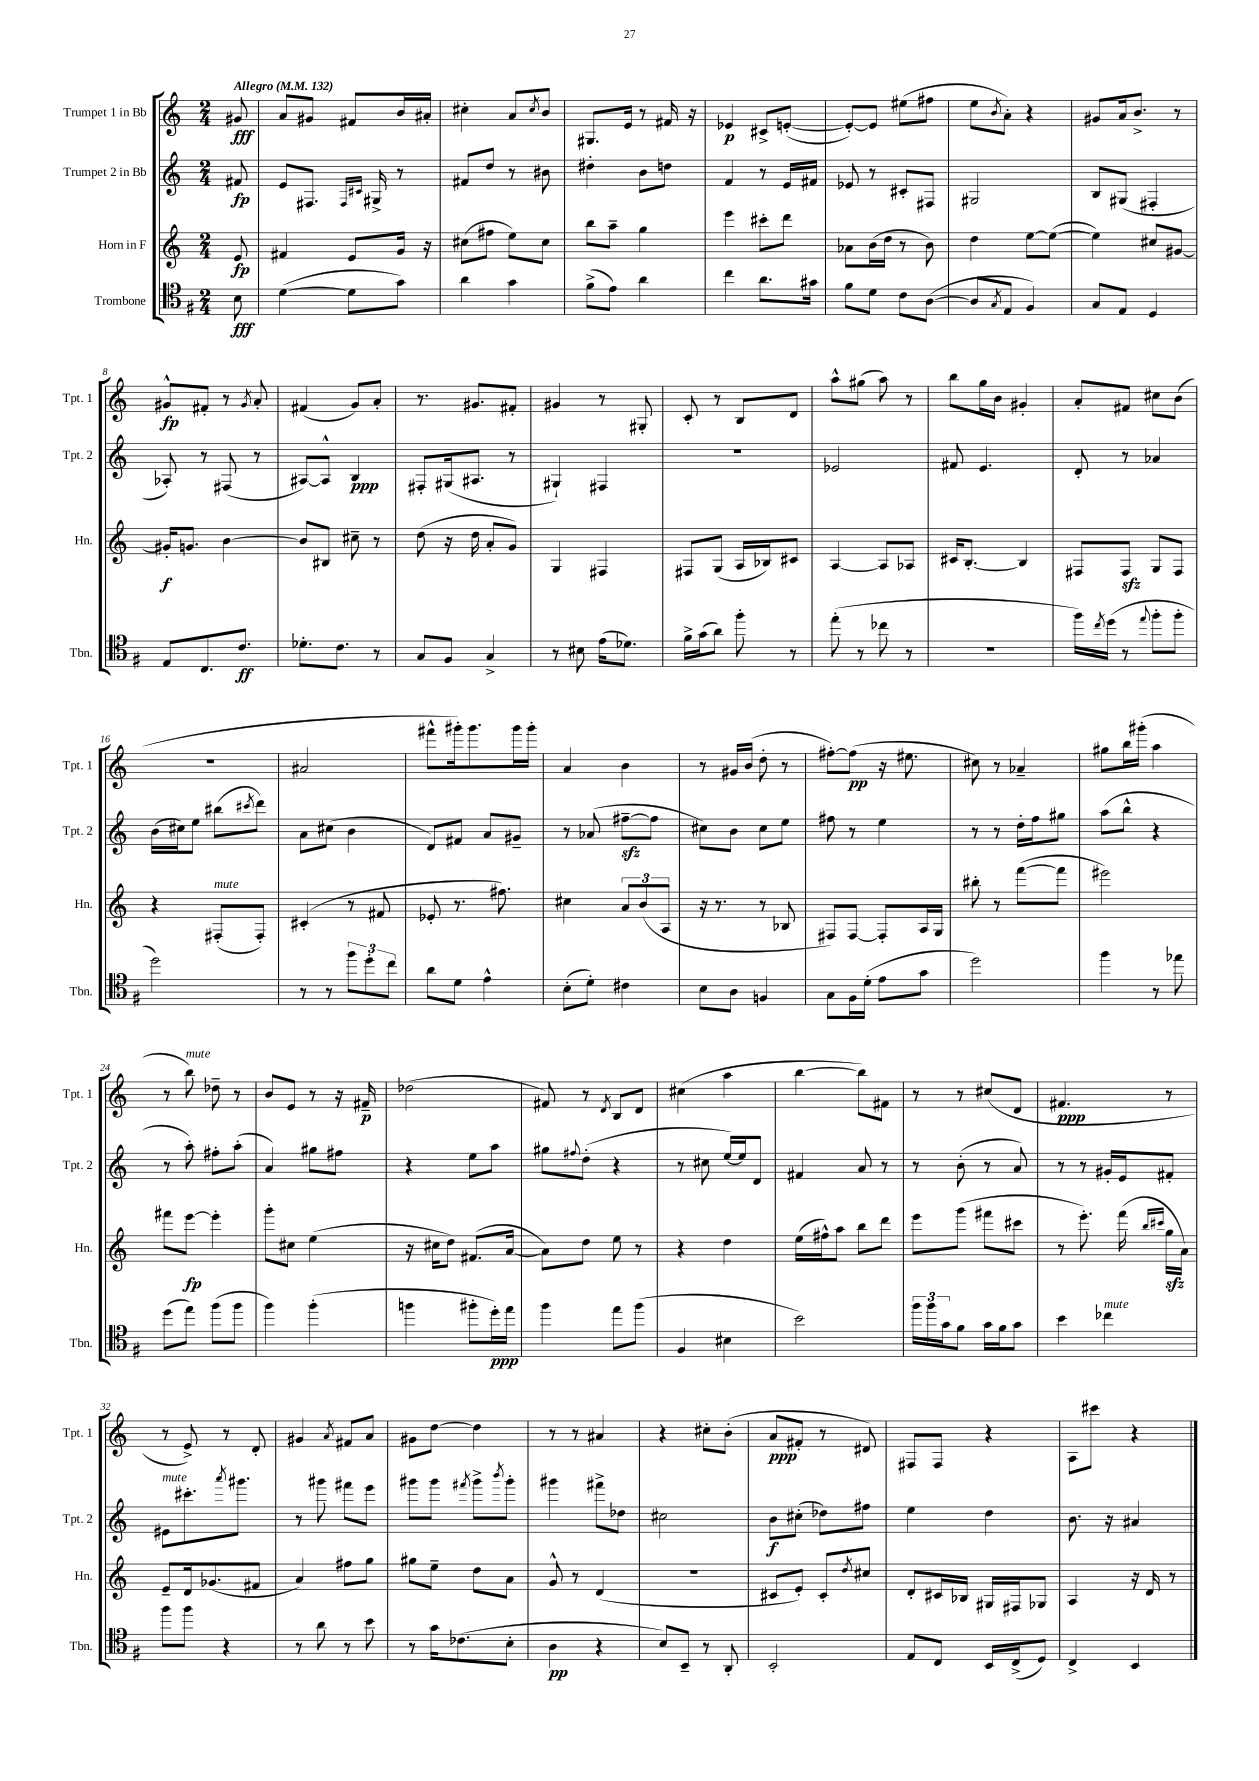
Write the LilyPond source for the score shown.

<<
\new StaffGroup <<
\new Staff = "s0" \with { instrumentName = "Trumpet 1 in Bb" shortInstrumentName = "Tpt. 1" } {
    \clef treble \key c \major \numericTimeSignature \time 2/4 \partial 8 \tempo "Allegro" 4 = 132
    gis'8\fff |
    a'8 gis'8 fis'8 b'16 ais'16-. |
    cis''4-. a'8 \acciaccatura { cis''8 } b'8 |
    gis8. e'16 r8 fis'16 r16 |
    ees'4\p cis'8-> e'8~-.( |
    e'8~-.) e'8 eis''8( fis''8 |
    e''8 \acciaccatura { b'8 } a'8-.) r4 |
    gis'8 a'16 b'8.-> r8 |
    gis'8-^\fp fis'8-. r8 \acciaccatura { gis'8 } a'8-. |
    fis'4( g'8) a'8-. |
    r8. gis'8. fis'8-. |
    gis'4 r8 gis8-. |
    c'8-. r8 b8 d'8 |
    a''8-^ gis''8( a''8) r8 |
    b''8 g''16 b'16 gis'4-. |
    a'8-. fis'8 cis''8 b'8( |
    r2 |
    ais'2 |
    fis'''8-^ gis'''16-.) gis'''8. gis'''16 gis'''16-. |
    a'4 b'4 |
    r8 gis'16 b'16( d''8-. r8 |
    fis''8~-.) fis''8\pp( r16 eis''8. |
    cis''8) r8 aes'4-- |
    gis''8 b''16 gis'''16-.( a''4 |
    r8 b''8^\markup { \italic "mute" }) des''8-- r8 |
    b'8 e'8 r8 r16 fis'16--\p |
    des''2( |
    fis'8) r8 \acciaccatura { d'8 } b8 d'8 |
    cis''4( a''4 |
    b''4~ b''8) fis'8 |
    r8 r8 cis''8( d'8 |
    fis'4.\ppp r8 |
    r8 e'8->) r8 d'8-. |
    gis'4 \acciaccatura { a'8 } fis'8 a'8 |
    gis'8 d''8~ d''4 |
    r8 r8 ais'4 |
    r4 cis''8-. b'8-.( |
    a'8\ppp fis'8-. r8 dis'8) |
    fis8 fis8 r4 |
    a8 cis'''8 r4 \bar "|." |
}
\new Staff = "s1" \with { instrumentName = "Trumpet 2 in Bb" shortInstrumentName = "Tpt. 2" } {
    \clef treble \key c \major \numericTimeSignature \time 2/4 \partial 8
    fis'8\fp |
    e'8 fis8. \grace { fis16 cis'16 } gis16-> r8 |
    fis'8 d''8 r8 bis'8 |
    dis''4-. b'8 d''8 |
    f'4 r8 e'16 fis'16 |
    ees'8 r8 cis'8-. fis8 |
    gis2 |
    b8 gis8( fis4-. |
    aes8-.) r8 fis8( r8 |
    ais8~) ais8-^ b4\ppp |
    fis8-. gis16( ais8. r8 |
    gis4-!) fis4 |
    R2 |
    ees'2 |
    fis'8 e'4. |
    d'8-. r8 aes'4 |
    b'16( cis''16) e''8 bis''8( \acciaccatura { cis'''8 } d'''8) |
    a'8 cis''8( b'4 |
    d'8) fis'8 a'8 gis'8-- |
    r8 aes'8( fis''8~--\sfz fis''8 |
    cis''8) b'8 cis''8 e''8 |
    fis''8 r8 e''4 |
    r8 r8 d''16-. f''16 gis''8 |
    a''8( b''8-^ r4 |
    r8 a''8-.) fis''8-. a''8-.( |
    a'4) gis''8 fis''8 |
    r4 e''8 a''8 |
    gis''8 \appoggiatura { fis''8 } d''8-.( r4 |
    r8 cis''8 e''16~) e''16 d'8 |
    fis'4 a'8 r8 |
    r8 b'8-.( r8 a'8) |
    r8 r8 gis'16-. e'16 fis'8-. |
    eis'8^\markup { \italic "mute" } cis'''8.-. \acciaccatura { a'''8 } gis'''8. |
    r8 gis'''8 fis'''8 e'''8 |
    gis'''8 gis'''8 \acciaccatura { fis'''8 } gis'''8-> \acciaccatura { b'''8 } gis'''8-. |
    gis'''4 fis'''8-> des''8 |
    cis''2 |
    b'8\f cis''8-.( des''8) fis''8 |
    e''4 d''4 |
    b'8. r16 ais'4 \bar "|." |
}
\new Staff = "s2" \with { instrumentName = "Horn in F" shortInstrumentName = "Hn." } {
    \clef treble \key c \major \numericTimeSignature \time 2/4 \partial 8
    e'8\fp |
    fis'4 e'8 g'16 r16 |
    cis''8( fis''8 e''8) cis''8 |
    b''8 a''8-- g''4 |
    e'''4 cis'''8-. d'''8 |
    aes'8 b'16( d''16 r8 b'8) |
    d''4 e''8~ e''8~( |
    e''4) cis''8 gis'8~ |
    gis'16-.\f g'8. b'4~ |
    b'8 bis8 cis''8-- r8 |
    d''8( r16 d''16 a'8-. g'8) |
    g4 fis4 |
    fis8 g8( a16 bes16) cis'8 |
    a4~ a8 aes8 |
    cis'16 b8.~-. b4 |
    fis8 fis8\sfz g8 fis8 |
    r4 fis8-.^\markup { \italic "mute" }( fis8-.) |
    cis'4-.( r8 fis'8 |
    ees'8-. r8. fis''8.) |
    cis''4 \tuplet 3/2 { a'8 b'8( a8 } |
    r16 r8. r8 bes8 |
    fis8) fis8~ fis8-. a16 g16 |
    bis''8-. r8 f'''8~( f'''8 |
    eis'''2) |
    fis'''8 e'''8~\fp e'''4-. |
    g'''8-. cis''8 e''4( |
    r16 cis''16 d''8) fis'8.( a'16~ |
    a'8) d''8 e''8 r8 |
    r4 d''4 |
    e''16( fis''16-^) a''8 b''8 d'''8 |
    e'''8 g'''8( fis'''8 cis'''8 |
    r8 e'''8.-.) f'''16( \grace { b''16 cis'''16 } g''16\sfz a'16) |
    e'8-- d'16 ges'8.( fis'8 |
    a'4) fis''8 g''8 |
    gis''8 e''8-- d''8 a'8 |
    g'8-^ r8 d'4( |
    r2 |
    cis'8 e'8-.) cis'8-. \acciaccatura { d''8 } cis''8 |
    d'8-. cis'16 bes16 gis16 fis16 ges8 |
    a4 r16 d'16 r8 \bar "|." |
}
\new Staff = "s3" \with { instrumentName = "Trombone" shortInstrumentName = "Tbn." } {
    \clef tenor \key g \major \numericTimeSignature \time 2/4 \partial 8
    b8\fff |
    d'4~( d'8 g'8) |
    a'4 g'4 |
    fis'8->( e'8) a'4 |
    c''4 a'8. gis'16 |
    fis'8 d'8 c'8 a8~( |
    a8 \acciaccatura { g8 } e8 fis4) |
    g8 e8 d4 |
    e8 c8. c'8.\ff |
    des'8.-. c'8. r8 |
    g8 fis8 g4-> |
    r8 bis8 e'16( des'8.) |
    fis'16-> g'16( a'8) fis''8-. r8 |
    e''8-.( r8 ces''8 r8 |
    R2 |
    fis''16) \acciaccatura { c''8 } d''16( r8 \appoggiatura { e''8 } fis''8-. fis''8-. |
    d''2) |
    r8 r8 \tuplet 3/2 { fis''8 d''8-. c''8 } |
    a'8 d'8 e'4-^ |
    b8-.( d'8-.) cis'4 |
    b8 a8 f4 |
    g8 fis16 d'16-.( e'8 g'8 |
    d''2) |
    fis''4 r8 ees''8 |
    d''8( e''8) fis''8( fis''8 |
    fis''4) fis''4-.( |
    f''4 fis''8-. d''16-.\ppp) e''16 |
    fis''4 e''8 fis''8( |
    fis4 bis4 |
    b'2) |
    \tuplet 3/2 { fis''16 fis''16 g'16 } fis'8 g'16 fis'16 g'8 |
    b'4 ces''4^\markup { \italic "mute" } |
    fis''8 fis''8 r4 |
    r8 a'8 r8 b'8 |
    r8 g'16 ces'8.( b8-. |
    a4\pp r4 |
    b8) b,8-- r8 a,8-. |
    b,2-. |
    e8 c8 b,16 c16->( d8) |
    c4-> b,4 \bar "|." |
}
>>
>>
